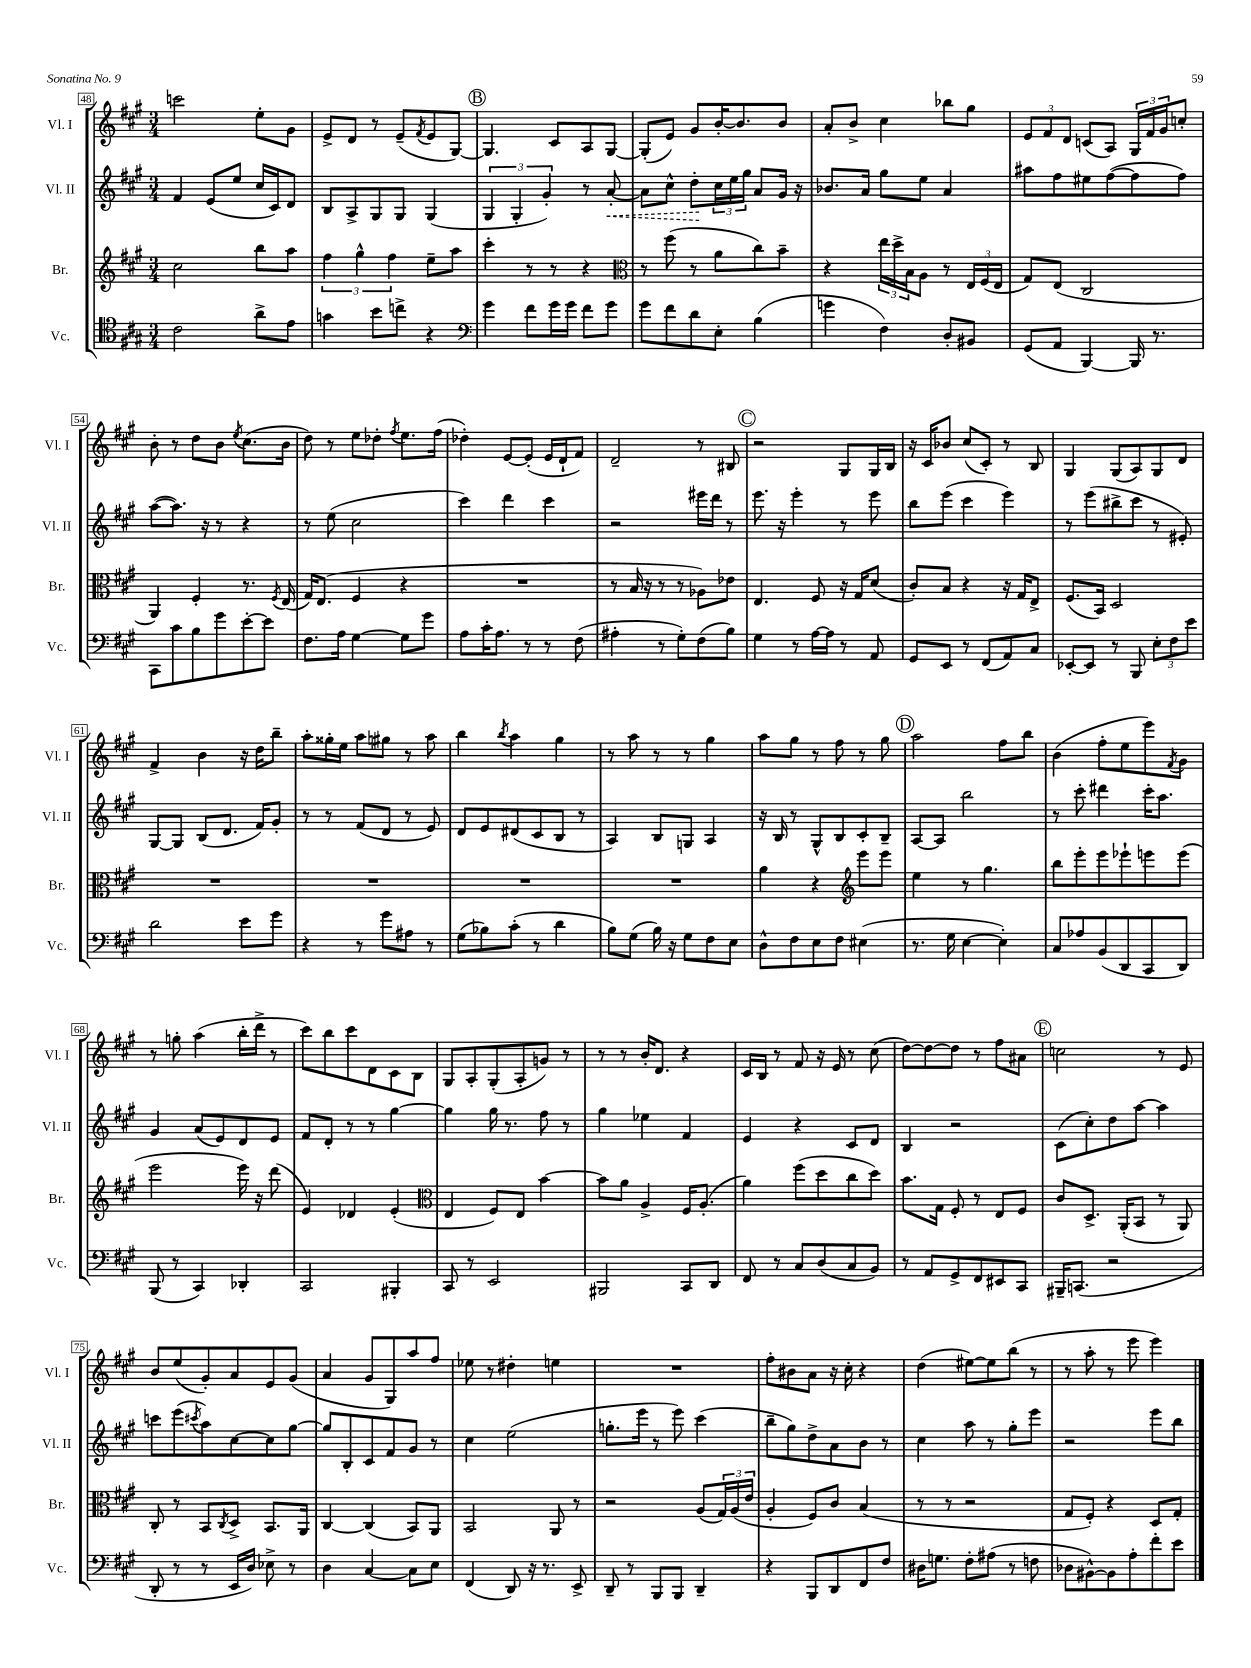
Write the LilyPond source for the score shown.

<<
\new StaffGroup <<
\new Staff = "s0" \with { instrumentName = "Vl. I" shortInstrumentName = "Vl. I" } {
    \clef treble \key a \major \numericTimeSignature \time 3/4
    c'''2 e''8-. gis'8 |
    e'8-> d'8 r8 e'8--( \acciaccatura { fis'8 } e'8 gis8~) |
    \mark \markup { \circle "B" } gis4. cis'8 a8 gis8~ |
    gis8-.( e'8) gis'8 b'16~-. b'8. b'8 |
    a'8-. b'8-> cis''4 bes''8 gis''8 |
    \tuplet 3/2 { e'8 fis'8 d'8 } c'8( a8) \tuplet 3/2 { gis16 fis'16 gis'16 } c''8-. |
    b'8-. r8 d''8 b'8 \acciaccatura { e''8 } cis''8.( b'16 |
    d''8) r8 e''8 des''8-. \acciaccatura { fis''8 } e''8. fis''16( |
    des''4-.) e'8~ e'8-.( e'16 d'16-! fis'8) |
    d'2-- r8 bis8 |
    \mark \markup { \circle "C" } r2 gis8 gis16 b16 |
    r16 cis'16 bes'8 cis''8( cis'8-.) r8 b8 |
    gis4 gis8( a8) gis8 d'8 |
    fis'4-> b'4 r16 d''16 b''8-- |
    a''8-. gisis''16-. e''16 a''8 gis''8 r8 a''8 |
    b''4 \acciaccatura { b''8 } a''4 gis''4 |
    r8 a''8 r8 r8 gis''4 |
    a''8 gis''8 r8 fis''8 r8 gis''8 |
    \mark \markup { \circle "D" } a''2 fis''8 b''8 |
    b'4( fis''8-. e''8 e'''8) \acciaccatura { fis'8 } gis'8 |
    r8 g''8-. a''4( b''16-. d'''16-> r8 |
    cis'''8) b''8 cis'''8 d'8 cis'8 b8 |
    gis8 a8-. gis8-.( a8-. g'8) r8 |
    r8 r8 b'16-. d'8. r4 |
    cis'16 b16 r8 fis'8 r16 e'16 r8 cis''8( |
    d''8~) d''8~ d''8 r8 fis''8 ais'8 |
    \mark \markup { \circle "E" } c''2 r8 e'8 |
    b'8 e''8( gis'8-.) a'8 e'8 gis'8( |
    a'4 gis'8 gis8) a''8 fis''8 |
    ees''8 r8 dis''4-. e''4 |
    R2. |
    fis''8-. bis'8 a'8 r16 cis''16-. r4 |
    d''4( eis''8~) eis''8 b''8( r8 |
    r8 a''8-. r8 e'''8 e'''4) \bar "|." |
}
\new Staff = "s1" \with { instrumentName = "Vl. II" shortInstrumentName = "Vl. II" } {
    \clef treble \key a \major \numericTimeSignature \time 3/4
    fis'4 e'8( e''8 cis''16 cis'16) d'8 |
    b8 a8-> gis8 gis8 gis4( |
    \mark \markup { \circle "B" } \tuplet 3/2 { gis4 gis4-. gis'4-.) } r8 \once \override Hairpin.style = #'dashed-line a'8~-.\< |
    a'8 cis''8-^ d''8-.\! \tuplet 3/2 { cis''16 e''16 gis''16 } a'8 gis'16 r16 |
    bes'8. a'16 gis''8 e''8 a'4 |
    ais''8 fis''8 eis''8 fis''8~( fis''8 fis''8) |
    a''8~( a''8.) r16 r8 r4 |
    r8 e''8( cis''2 |
    cis'''4) d'''4 cis'''4 |
    r2 eis'''16 d'''16 r8 |
    \mark \markup { \circle "C" } e'''8. r16 e'''4-. r8 e'''8 |
    b''8 e'''8( cis'''4 e'''4) |
    r8 e'''8( bis''8-> cis'''8 r8 eis'8-.) |
    gis8~ gis8 b8( d'8. fis'16) gis'8-. |
    r8 r8 fis'8( d'8 r8 e'8) |
    d'8 e'8 dis'8( cis'8 b8 r8 |
    a4) b8 g8 a4 |
    r16 b16 r8 gis8-^ b8 cis'8-. b8-- |
    \mark \markup { \circle "D" } a8~ a8 b''2 |
    r8 cis'''8-. dis'''4 cis'''16-. a''8. |
    gis'4 a'8( e'8) d'8 e'8 |
    fis'8 d'8-. r8 r8 gis''4~ |
    gis''4 gis''16 r8. fis''8 r8 |
    gis''4 ees''4 fis'4 |
    e'4 r4 cis'8 d'8 |
    b4 r2 |
    \mark \markup { \circle "E" } cis'8( cis''8-.) d''8 a''8~ a''4 |
    c'''8 e'''8( \acciaccatura { cis'''8 } a''8) cis''8~ cis''8 gis''8~ |
    gis''8 b8-. cis'8 fis'8 gis'8 r8 |
    cis''4 e''2( |
    g''8.-. e'''16 r8 e'''8) cis'''4( |
    b''8-- gis''8) d''8-> a'8 b'8 r8 |
    cis''4 a''8 r8 gis''8-. e'''8 |
    r2 e'''8 b''8 \bar "|." |
}
\new Staff = "s2" \with { instrumentName = "Br." shortInstrumentName = "Br." } {
    \clef treble \key a \major \numericTimeSignature \time 3/4
    cis''2 b''8 a''8 |
    \tuplet 3/2 { fis''4 gis''4-^ fis''4 } e''8-- a''8 |
    \mark \markup { \circle "B" } cis'''4-. r8 r8 r4 |
    \clef alto r8 fis''8( r8 a'8 cis''8) b'8-- |
    r4 \tuplet 3/2 { e''16 d''16-> b16 } a8 r8 \tuplet 3/2 { e16 fis16( e16 } |
    gis8) e8( cis2 |
    a,4) fis4-. r8. \acciaccatura { fis8 } e16( |
    gis16) e8.( fis4 r4 |
    R2. |
    r8 b16 r16 r8 r8 aes8) ees'8 |
    \mark \markup { \circle "C" } e4. fis8 r16 gis16 d'8( |
    cis'8-.) b8 r4 r16 gis16 e8-> |
    fis8.( b,16) d2 |
    R2. |
    R2. |
    R2. |
    R2. |
    a'4 r4 \clef treble e'''8 e'''8 |
    \mark \markup { \circle "D" } e''4 r8 gis''4. |
    b''8 e'''8-. e'''8 ees'''8-! e'''8 e'''8( |
    e'''2 e'''16) r16 d'''8( |
    e'4) des'4 e'4-.( |
    \clef alto e4 fis8) e8 b'4~ |
    b'8 a'8 a4-> fis16 a8.-.( |
    a'4) fis''8( d''8 cis''8 d''8) |
    b'8. gis16 fis8-. r8 e8 fis8 |
    \mark \markup { \circle "E" } cis'8 d8.-> a,16-.( b,8 r8 a,8) |
    cis8-. r8 b,8 \acciaccatura { cis8 } d8-> b,8. a,16 |
    cis4~ cis4( b,8) a,8 |
    b,2 a,8 r8 |
    r2 a8( \tuplet 3/2 { gis16) a16( e'16 } |
    a4-. fis8) cis'8 b4( |
    r8 r8 r2 |
    gis8 fis8-.) r4 d8 gis8-. \bar "|." |
}
\new Staff = "s3" \with { instrumentName = "Vc." shortInstrumentName = "Vc." } {
    \clef tenor \key a \major \numericTimeSignature \time 3/4
    cis'2 a'8-> e'8 |
    g'4 b'8 c''8-> r4 |
    \mark \markup { \circle "B" } \clef bass gis'4 fis'8 gis'16 gis'16 fis'8 gis'8 |
    gis'8 fis'8 d'8 e8-. b4( |
    g'4 fis4) d8-. bis,8 |
    gis,8( a,8 b,,4~) b,,16 r8. |
    cis,8 cis'8 b8 gis'8 e'8~-. e'8 |
    fis8. a16 gis4~ gis8 gis'8 |
    a8 cis'16-. a8. r8 r8 fis8( |
    ais4-. r8 gis8-.) fis8( b8) |
    \mark \markup { \circle "C" } gis4 r8 a16~ a16 r8 a,8 |
    gis,8 e,8 r8 fis,8( a,8) cis8 |
    ees,8~-. ees,8 r8 b,,8 \tuplet 3/2 { e8-. fis8 e'8 } |
    d'2 e'8 gis'8 |
    r4 r8 gis'8 ais8 r8 |
    gis8( bes8) cis'8-.( r8 d'4 |
    b8) gis8( b16) r16 gis8 fis8 e8 |
    d8-^ fis8 e8 fis8 eis4( |
    \mark \markup { \circle "D" } r8. gis16 e4~ e4-.) |
    cis8 aes8 b,8( d,8 cis,8 d,8) |
    b,,8( r8 cis,4) des,4-. |
    cis,2 bis,,4-. |
    cis,8 r8 e,2 |
    bis,,2 cis,8 d,8 |
    fis,8 r8 cis8 d8( cis8 b,8) |
    r8 a,8 gis,8-> fis,8 eis,8 cis,8 |
    \mark \markup { \circle "E" } bis,,16-- c,8.( r2 |
    d,8-. r8 r8 e,16 d16) ees8-> r8 |
    d4 cis4~ cis8 e8 |
    fis,4( d,8) r16 r8. e,8-> |
    d,8-- r8 b,,8 b,,8 d,4-- |
    r4 b,,8 d,8 fis,8 fis8 |
    dis16 g8. fis8-. ais8( r8 f8 |
    des8 bis,8~-^) bis,8 a8-. fis'8-. e'8 \bar "|." |
}
>>
>>
\layout { \context { \Score currentBarNumber = #48 \override BarNumber.stencil = #(make-stencil-boxer 0.1 0.3 ly:text-interface::print) } }
